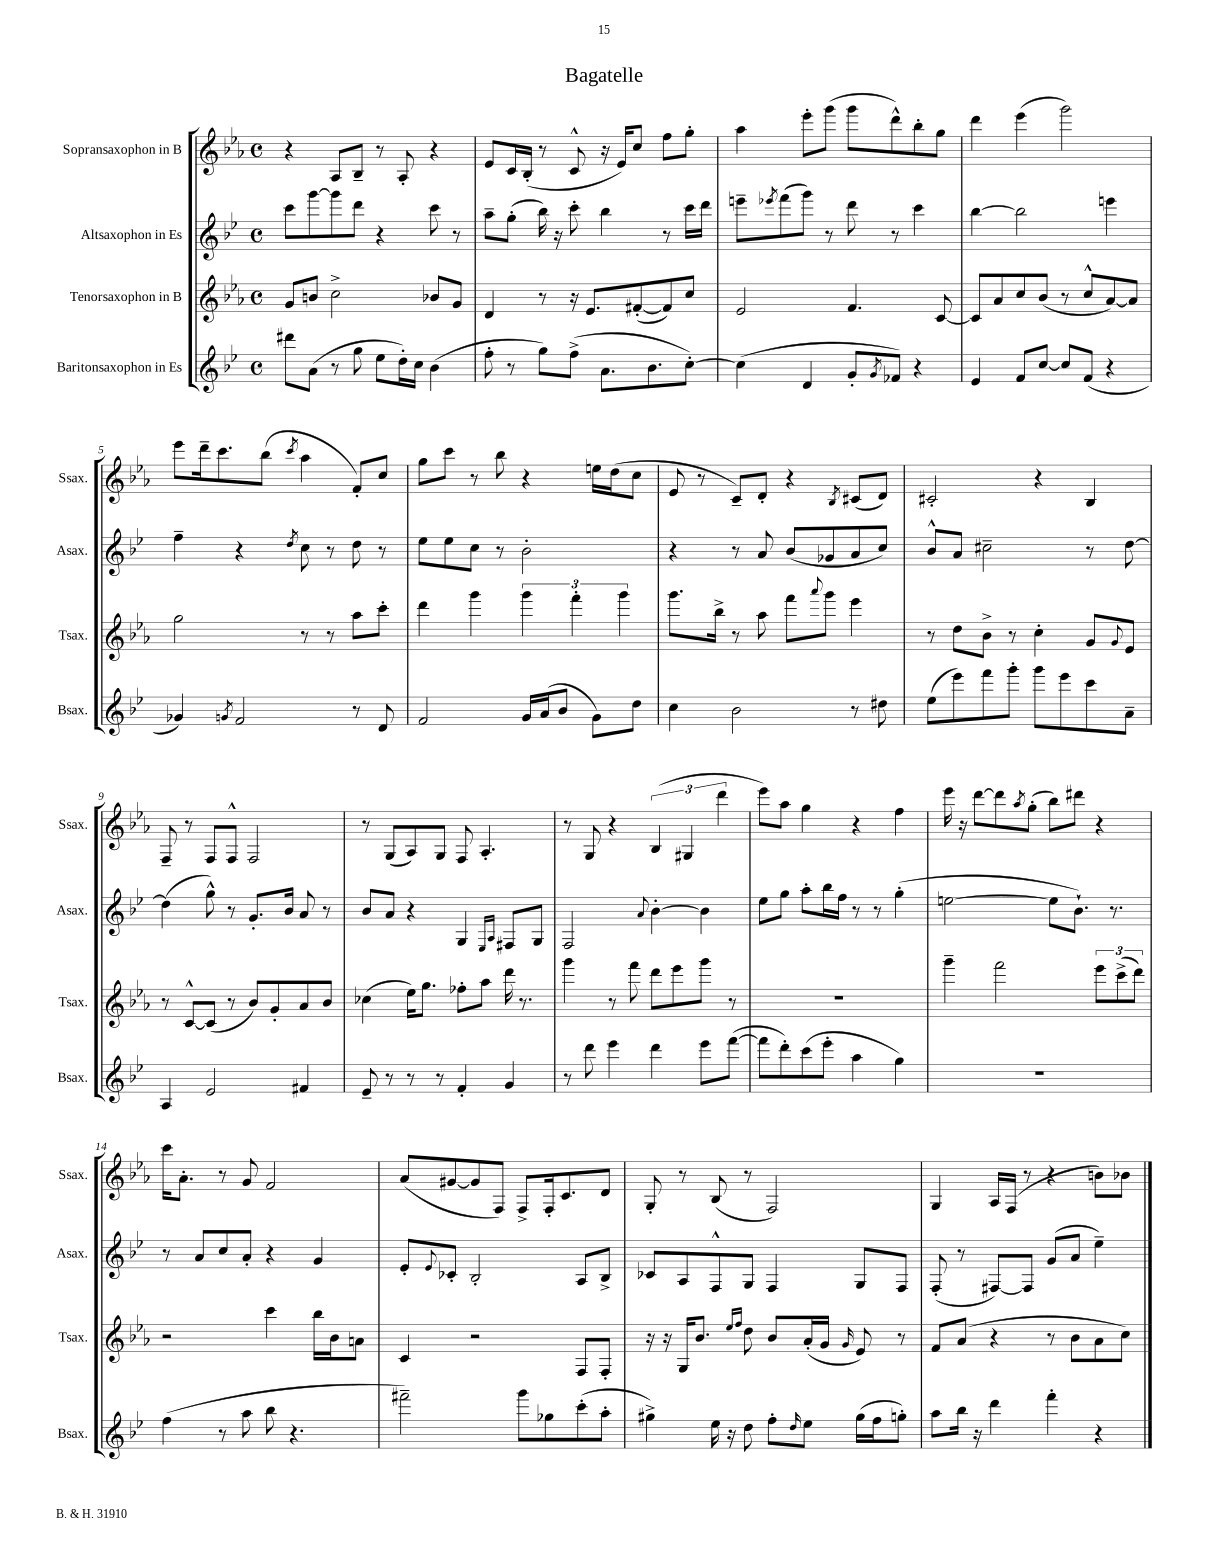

**kern	**kern	**kern	**kern
*part4	*part3	*part2	*part1
*staff4	*staff3	*staff2	*staff1
*I"Baritonsaxophon in Es	*I"Tenorsaxophon in B	*I"Altsaxophon in Es	*I"Sopransaxophon in B
*I'Bsax.	*I'Tsax.	*I'Asax.	*I'Ssax.
*clefG2	*clefG2	*clefG2	*clefG2
*k[b-e-]	*k[b-e-a-]	*k[b-e-]	*k[b-e-a-]
*M4/4	*M4/4	*M4/4	*M4/4
*met(c)	*met(c)	*met(c)	*met(c)
=1	=1	=1	=1
8ddd#X\L	8g/L	8ccc\L	4r
(8a\J	8bn/J	[8ggg\	.
8r	2cc^\	8ggg\]	8A-/L
8gg\	.	8ddd\J	8B-~/J
8ee-\L	.	4r	8r
16dd'\L)	.	.	8A-'/
16cc\JJ	.	.	.
(4b-\	8b-X/L	8ccc\	4r
.	8g/J	8r	.
=2	=2	=2	=2
8ff'\	4d/	8aa~\L	8e-/L
8r	.	(8gg'\J	16c/L
.	.	.	(16B-'/JJ
8gg\L)	8r	16bb-\)	8r
.	.	16r	.
(8ff^\J	16r	8ccc'\	8c^^/
.	8.e-/L	.	.
8.a\L	.	4bb-\	16r
.	.	.	16e-/KL)
.	([8f#X'/	.	8cc/J
8.b-\	.	.	.
.	8f#/])	8r	8ff\L
[8cc'\J)	8cc/J	16ccc\LL	8gg'\J
.	.	16ddd\JJ	.
=3	=3	=3	=3
(4cc\]	2e-/	8eeen~\L	4aa-\
.	.	8qeee-X/	.
.	.	(8fff\	.
4d/	.	8ggg\J)	8eee-'\L
.	.	8r	(8ggg\J
8g'/L	4.f/	8ddd\	8ggg\L
8qg/	.	.	.
8f-X/J)	.	8r	8ddd^^\)
4r	.	4ccc\	8bb-'\
.	[8c/	.	8gg\J
=4	=4	=4	=4
4e-/	8c/L]	[4bb-\	4ddd\
.	8a-/	.	.
8f/L	8cc/	2bb-\]	(4eee-\
[8cc/J	(8b-/J	.	.
8cc/L]	8r	.	2ggg\)
(8f/J	8cc^^/L	.	.
4r	[8a-/)	4eeen\	.
.	8a-/J]	.	.
!!LO:LB:g=z
=5	=5	=5	=5
4g-X/)	2gg\	4ff~\	8eee-\L
.	.	.	16ddd~\k
.	.	.	8.ccc\
8qgn/	.	.	.
2f/	.	4r	.
.	.	.	(8bb-\J
.	.	8qdd/	8qccc/
.	8r	8cc\	4aa-\
.	8r	8r	.
8r	8aa-\L	8dd\	8f'/L)
8d/	8ccc'\J	8r	8cc/J
=6	=6	=6	=6
2f/	4ddd\	8ee-\L	8gg\L
.	.	8ee-\	8ccc\J
.	4ggg\	8cc\J	8r
.	.	8r	8bb-\
16g/LL	6ggg\	2b-'\	4r
(16a/J	.	.	.
8b-/J	.	.	.
.	6fff'\	.	.
8g\L)	.	.	16een\LL
.	.	.	(16dd\J
.	6ggg\	.	.
8dd\J	.	.	8cc\J
=7	=7	=7	=7
4cc\	8.ggg\L	4r	8e-/
.	.	.	8r
.	16bb-^\Jk	.	.
2b-\	8r	8r	8c~/L)
.	8aa-\	8a/	8d'/J
.	8fff\L	(8b-/L	4r
.	8qqaaa-/	.	.
.	8ggg\J	8g-X/	.
.	.	.	8qB-/
8r	4eee-\	8a/	(8c#X/L
8dd#X\	.	8cc/J)	8d/J)
=8	=8	=8	=8
(8ee-\L	8r	8b-^^/L	2c#X'/
8eee-\)	8dd\L	8a/J	.
8fff\	8b-^\J	2cc#X~\	.
8ggg'\J	8r	.	.
8ggg\L	4cc'\	.	4r
8eee-\	.	.	.
8ccc\	8g/L	8r	4B-/
.	8qqg/	.	.
8a~\J	8e-/J	[8dd\	.
!!LO:LB:g=z
=9	=9	=9	=9
4A/	8r	(4dd\]	8F~/
.	[8c^^/L	.	8r
2e-/	(8c/J]	8gg^^\)	8F/L
.	8r	8r	8F^^/J
.	8b-/L)	8.g'/L	2F/
.	8g'/	.	.
.	.	16b-/Jk	.
4f#X/	8a-/	8a/	.
.	8b-/J	8r	.
=10	=10	=10	=10
8e-~/	(4cc-X\	8b-/L	8r
8r	.	8a/J	(8G/L
8r	16ee-\KL)	4r	8A-/)
.	8.gg\J	.	.
8r	.	.	8G/J
4f'/	8ff-X'\L	4G/	8F/
.	8aa-\J	.	4.A-'/
.	.	16qqE-/LL	.
.	.	16qqA/JJ	.
4g/	16ddd\	8F#X/L	.
.	8.r	.	.
.	.	8G/J	.
=11	=11	=11	=11
8r	4ggg\	2F/	8r
8ddd\	.	.	8G/
4eee-\	8r	.	4r
.	8fff\	.	.
.	.	8qqa/	.
4ddd\	8ddd\L	[4b-'\	(6B-/
.	8eee-\	.	.
.	.	.	6G#X/
8eee-\L	8ggg\J	4b-\]	.
.	.	.	6ddd\
([8fff\J	8r	.	.
=12	=12	=12	=12
8fff\L]	1r	8ee-\L	8eee-\L)
8ddd'\)	.	8gg\J	8aa-\J
(8ccc\	.	8aa'\L	4gg\
8eee-'\J	.	16bb-\L	.
.	.	16ff\JJ	.
4aa\	.	8r	4r
.	.	8r	.
4gg\)	.	(4gg'\	4ff\
=13	=13	=13	=13
1r	4ggg~\	[2een\	16eee-\
.	.	.	16r
.	.	.	[8ddd\L
.	2fff\	.	8ddd\]
.	.	.	8qaa-/
.	.	.	(8gg'\J
.	.	8ee\L]	8bb-\L)
.	.	8.b-`\J)	8ddd#X\J
.	12eee-\L	.	4r
.	.	8.r	.
.	(12ccc^\	.	.
.	12ddd\J)	.	.
!!LO:LB:g=z
=14	=14	=14	=14
(4ff\	2r	8r	16ccc\KL
.	.	.	8.a-'\J
.	.	8a/L	.
8r	.	8cc/	8r
8aa\	.	8a'/J	8g/
8bb-\	4ccc\	4r	2f/
4.r	.	.	.
.	16bb-\LL	4g/	.
.	16b-\J	.	.
.	8an\J	.	.
=15	=15	=15	=15
2fff#X~\)	4c/	8e-'/L	(8a-/L
.	.	8qqe-/	.
.	.	8c-X'/J	[8g#X/
.	2r	2B-'/	8g#/]
.	.	.	8F/J)
8ggg\L	.	.	8F^/L
8gg-X\	.	.	16F'/k
.	.	.	8.c/
(8ccc'\	8F/L	8A/L	.
8aa'\J	8F'/J	8B-^/J	8d/J
=16	=16	=16	=16
4gg#X^\)	16r	8c-X/L	8G'/
.	16r	.	.
.	16G/KL	8A/	8r
.	8.b-/J	.	.
16ee-\	.	8F^^/	(8B-/
16r	.	.	.
.	16qqee-/LL	.	.
.	16qqff/JJ	.	.
8dd\	8dd\	8G/J	8r
8ff'\L	8b-/L	4F/	2F/)
16qqdd/	.	.	.
8ee-\J	(16a-'/L	.	.
.	16g/JJ	.	.
.	16qqg/	.	.
(16gg#\LL	8e-/)	8G/L	.
16ff\J	.	.	.
8ggn'\J)	8r	8F/J	.
=17	=17	=17	=17
8aa\L	8f/L	(8F'/	4G/
16bb-\Jk	(8a-/J	8r	.
16r	.	.	.
4ddd\	4r	[8F#X/L)	16A-/LL
.	.	.	(16F/JJ
.	.	8F#/J]	8r
4fff'\	8r	(8g/L	4r
.	8b-\L	8a/J	.
4r	8a-\	4ee-~\)	8bn\L)
.	8cc\J)	.	8b-X\J
==	==	==	==
*-	*-	*-	*-
